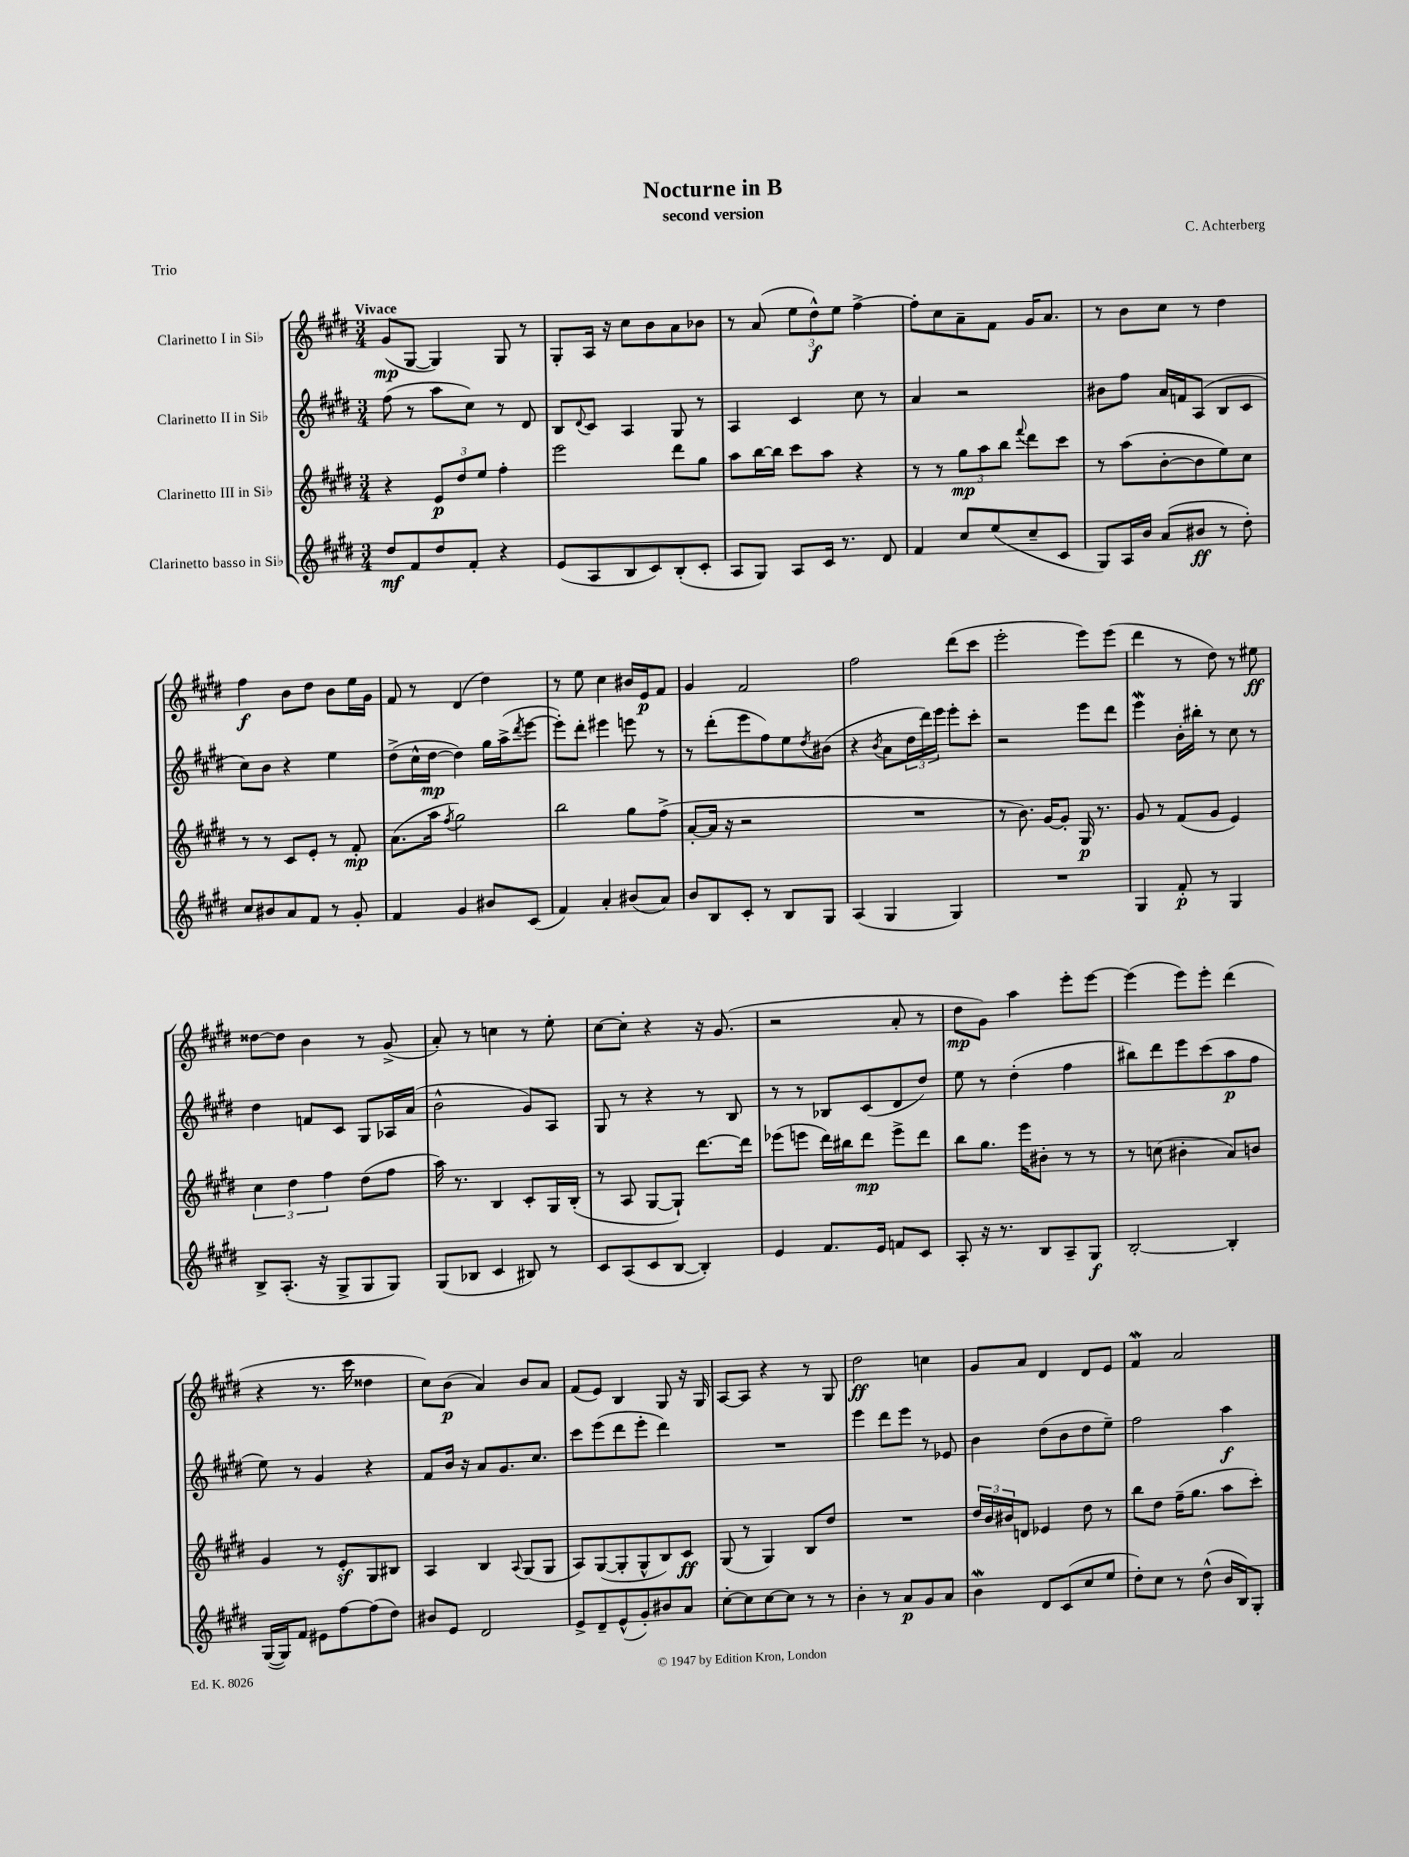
\header { title = "Nocturne in B" composer = "C. Achterberg" subtitle = "second version" piece = "Trio" }
<<
\new StaffGroup <<
\new Staff = "s0" \with { instrumentName = "Clarinetto I in Sib" } {
    \clef treble \key e \major \numericTimeSignature \time 3/4 \tempo "Vivace"
    gis'8\mp( gis8~ gis4) gis8 r8 |
    gis8-. a16 r16 cis''8 b'8 a'8 bes'8 |
    r8 a'8( \tuplet 3/2 { e''8 dis''8-^\f) e''8 } fis''4~-> |
    fis''8-. cis''8 a'8-- fis'8 gis'16 a'8. |
    r8 b'8 cis''8 r8 dis''4 |
    fis''4\f b'8 dis''8 b'8 e''16 gis'16 |
    fis'8 r8 dis'4( dis''4) |
    r8 e''8 cis''4 bis'16 e'16\p fis'8 |
    gis'4 fis'2 |
    fis''2 dis'''8( cis'''8 |
    e'''2-. e'''8) e'''8( |
    dis'''4 r8 dis''8) r8 eis''8\ff |
    disis''8~ disis''8 b'4 r8 gis'8->( |
    a'8-.) r8 c''4 r8 e''8-. |
    cis''8~ cis''8-. r4 r16 gis'8.( |
    r2 a'8-. r8 |
    dis''8\mp gis'8) a''4 e'''8-. e'''8~ |
    e'''4( e'''8) e'''8-. dis'''4( |
    r4 r8. cis'''16 disis''4 |
    cis''8) b'8\p( a'4) b'8 a'8 |
    fis'8( e'8) b4 gis8 r16 gis16 |
    a8~ a8 r4 r8 gis8 |
    dis''2\ff c''4 |
    gis'8 a'8 dis'4 dis'8 e'8 |
    fis'4\mordent a'2 \bar "|." |
}
\new Staff = "s1" \with { instrumentName = "Clarinetto II in Sib" } {
    \clef treble \key e \major \numericTimeSignature \time 3/4
    fis''8( r8 a''8 cis''8) r8 dis'8 |
    b8 \appoggiatura { dis'8 } cis'8 a4 gis8 r8 |
    a4 cis'4 cis''8 r8 |
    a'4 r2 |
    bis'8 fis''8 a'16 f'16 a8( b8 cis'8 |
    cis''8) b'8 r4 e''4 |
    dis''8->( cis''16-^ dis''16~\mp dis''4) gis''16 a''16->( \acciaccatura { dis'''8 } e'''8~ |
    e'''8-.) dis'''8-. eis'''4 e'''8 r8 |
    r8 dis'''8-.( e'''8 fis''8) e''8 \acciaccatura { dis''8 } bis'8( |
    r4 \acciaccatura { b'8 } a'8 \tuplet 3/2 { dis''16 dis'''16) e'''16 } e'''8-. cis'''8-. |
    r2 e'''8 dis'''8 |
    e'''4\mordent b'16-. bis''16-. r8 cis''8 r8 |
    dis''4 f'8 cis'8 gis8 aes16 a'16( |
    b'2-^ gis'8) a8 |
    gis8 r8 r4 r8 b8 |
    r8 r8 bes8 cis'8( dis'8 dis''8) |
    e''8 r8 dis''4-.( fis''4 |
    bis''8) dis'''8 e'''8 cis'''8( a''8\p fis''8 |
    e''8) r8 gis'4 r4 |
    fis'8 b'16 r16 a'8 gis'8. cis''8. |
    cis'''8 e'''8( dis'''8 e'''8-. dis'''4) |
    R2. |
    e'''4 dis'''8 e'''8 r8 ees'8 |
    b'4 dis''8( b'8 dis''8 e''8--) |
    fis''2 a''4\f \bar "|." |
}
\new Staff = "s2" \with { instrumentName = "Clarinetto III in Sib" } {
    \clef treble \key e \major \numericTimeSignature \time 3/4
    r4 \tuplet 3/2 { e'8\p dis''8 e''8 } fis''4-. |
    e'''2 dis'''8 gis''8 |
    a''8 b''16~ b''16 cis'''8 a''8 r4 |
    r8 r8 \tuplet 3/2 { gis''8\mp a''8 b''8 } \appoggiatura { fis'''8 } dis'''8 cis'''8 |
    r8 a''8( b'8~-. b'8 e''8) cis''8 |
    r8 r8 cis'8 e'8-. r8 fis'8-.\mp |
    a'8.( a''16 \acciaccatura { fis''8 } gis''2) |
    b''2 gis''8 fis''8->( |
    a'8~-. a'16 r16 r2 |
    R2. |
    r8 b'8.) gis'16~ gis'8-. gis16\p r8. |
    gis'8 r8 fis'8( gis'8 e'4) |
    \tuplet 3/2 { cis''4 dis''4 fis''4 } dis''8( fis''8 |
    a''16) r8. b4 cis'8-. gis16 b16-.( |
    r8 a8 gis8~ gis8-!) dis'''8.~ dis'''16 |
    ees'''8( e'''8 dis'''16) bis''16 dis'''8\mp e'''8-> dis'''8 |
    b''8 gis''8. e'''16 bis'8-. r8 r8 |
    r8 c''8( bis'4-. a'8) b'8 |
    gis'4 r8 e'8-.\sf gis8 bis8 |
    a4 b4 \appoggiatura { a8 } gis8( gis8 |
    a8) gis8~( gis8-. gis8-^ b8) cis'8\ff |
    gis8( r8 gis4) b8 dis''8 |
    R2. |
    \tuplet 3/2 { dis''16 b'16 bis'16 } d'8 ees'4 dis''8 r8 |
    b''8 dis''8 fis''16--( gis''8. a''8 cis'''8-.) \bar "|." |
}
\new Staff = "s3" \with { instrumentName = "Clarinetto basso in Sib" } {
    \clef treble \key e \major \numericTimeSignature \time 3/4
    dis''8\mf fis'8 dis''8 fis'8-. r4 |
    e'8( a8 b8 cis'8) b8-.( cis'8-. |
    a8 gis8) a8 cis'16 r8. dis'8 |
    fis'4 cis''8 e''8( cis''8-- cis'8 |
    gis8) a16 b'16 a'8( bis'8\ff r8 dis''8-.) |
    cis''8 bis'8 a'8 fis'8 r8 gis'8-. |
    fis'4 gis'4 bis'8 cis'8( |
    fis'4) a'4-. bis'8( a'8) |
    b'8 b8 cis'8-. r8 b8 gis8 |
    a4( gis4 gis4) |
    R2. |
    gis4 fis'8-.\p r8 gis4 |
    b8-> a8.-.( r16 gis8-> gis8 gis8) |
    gis8( bes8 cis'4 bis8) r8 |
    cis'8 a8( cis'8 b8~ b4-.) |
    e'4 fis'8. e'16 f'8 cis'8 |
    a8-. r16 r8. b8 a8-- gis8\f |
    b2~-. b4-. |
    gis16~( gis16) fis'8 eis'8 fis''8~ fis''8( dis''8) |
    bis'8 e'8 dis'2 |
    e'8-> dis'8-- e'8-^( gis'8-.) bis'8 a'8 |
    cis''8~-. cis''8 cis''8~ cis''8 r8 r8 |
    b'4-. r8 a'8\p gis'8 a'8 |
    b'4\mordent dis'8 cis'8( cis''8 e''8 |
    dis''8-.) cis''8 r8 dis''8-^( b'16 b16) gis8-. \bar "|." |
}
>>
>>
\layout { \context { \Score \remove "Bar_number_engraver" } }
